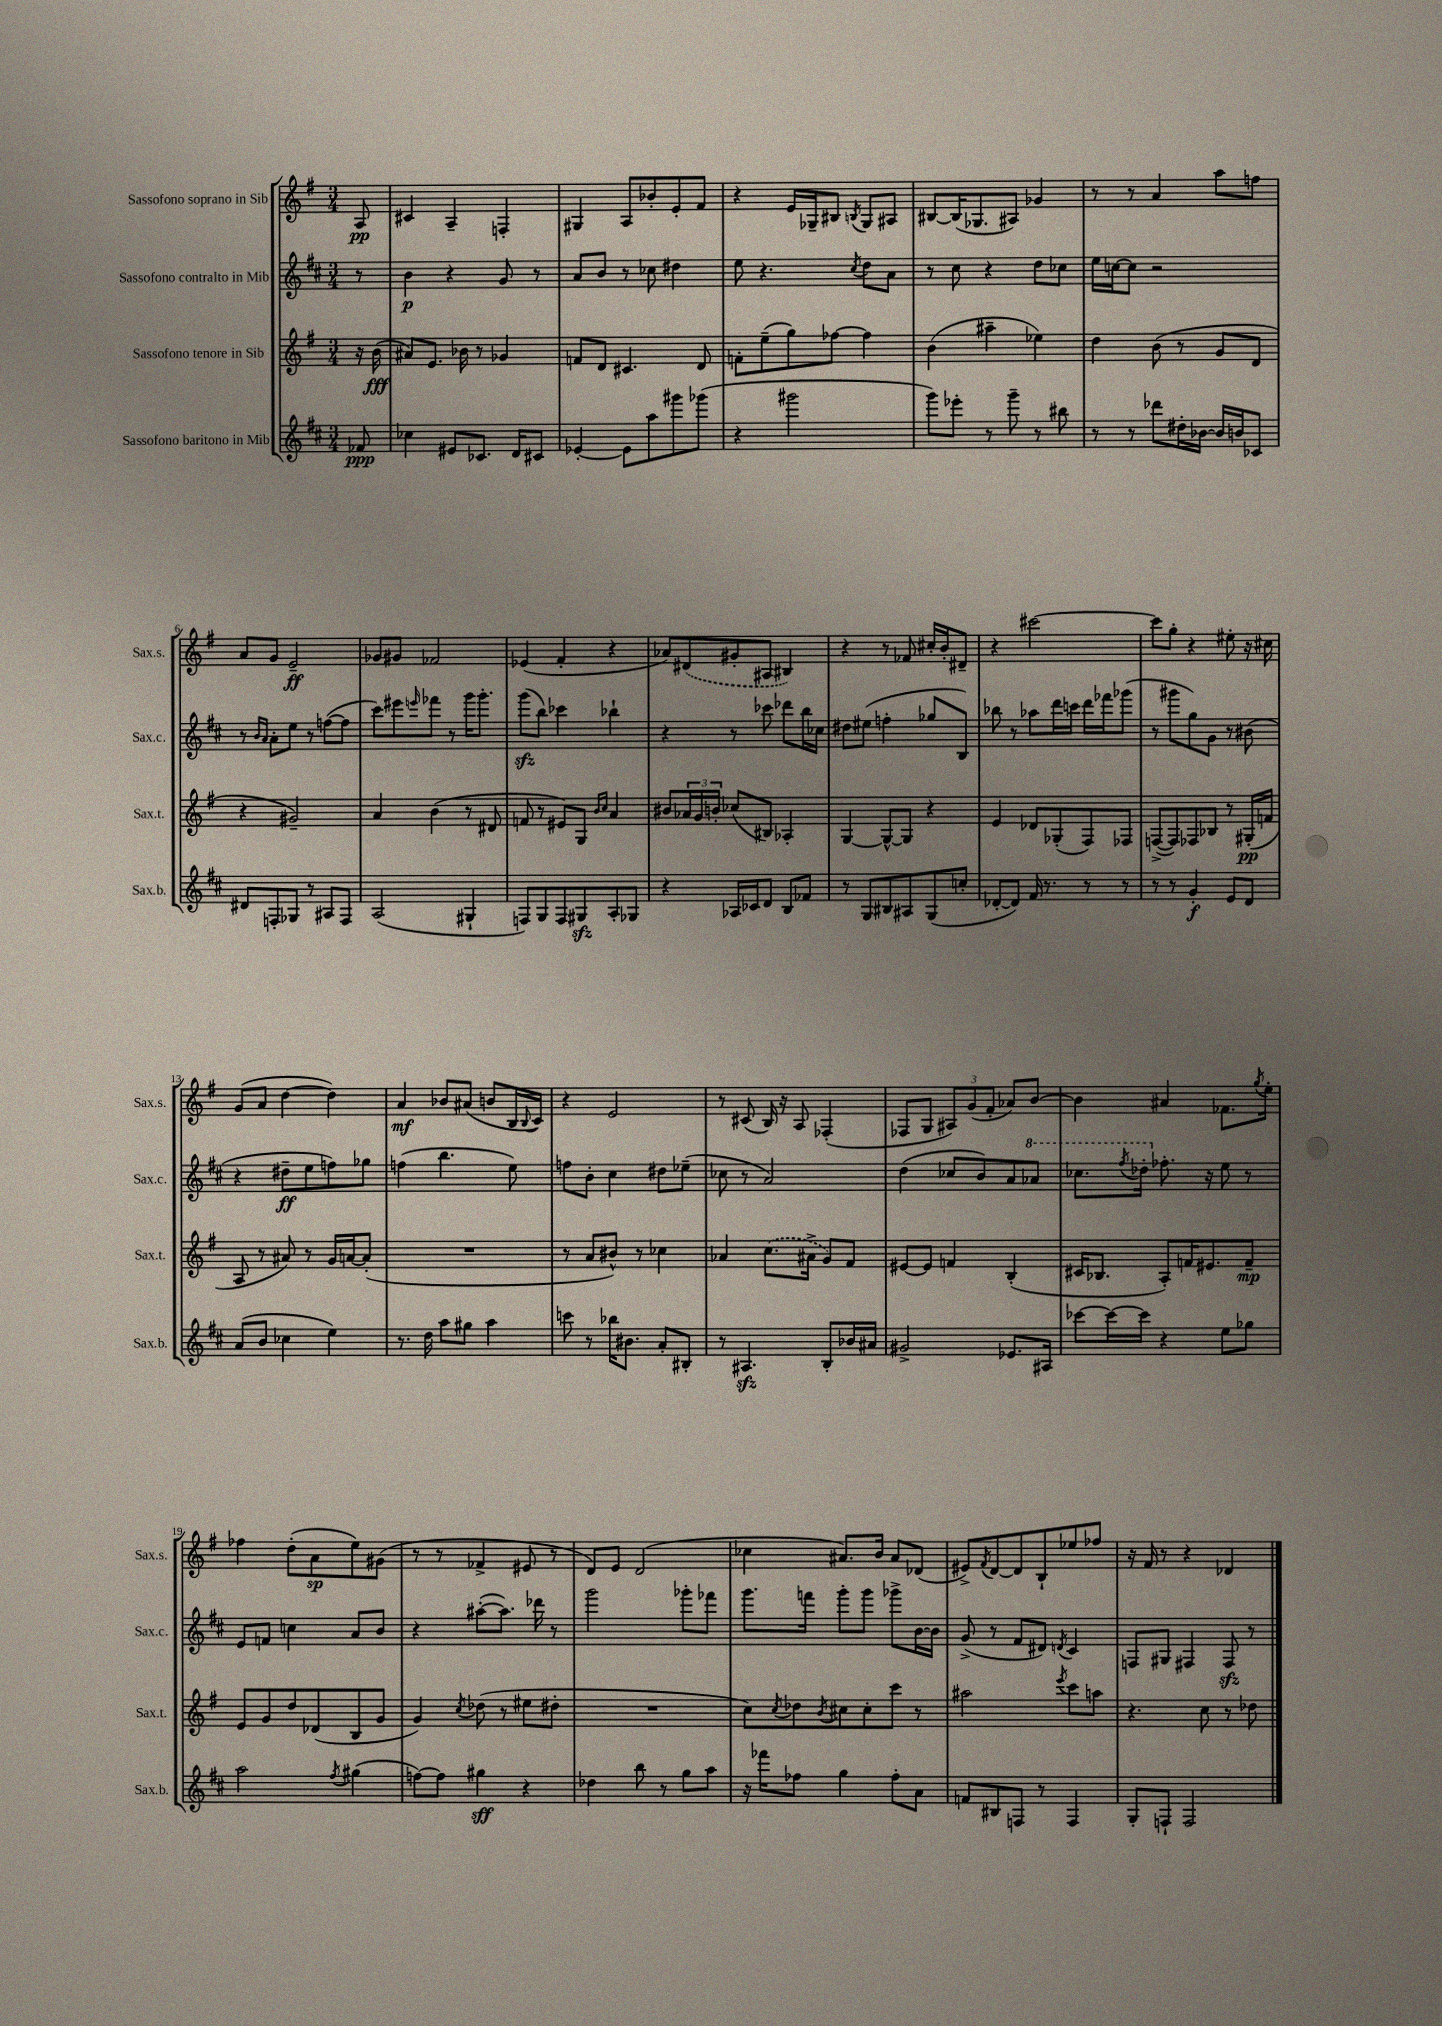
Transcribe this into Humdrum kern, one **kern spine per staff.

**kern	**dynam	**kern	**dynam	**kern	**dynam	**kern	**dynam
*part4	*part4	*part3	*part3	*part2	*part2	*part1	*part1
*staff4	*staff4	*staff3	*staff3	*staff2	*staff2	*staff1	*staff1
*I"Sassofono baritono in Mib	*	*I"Sassofono tenore in Sib	*	*I"Sassofono contralto in Mib	*	*I"Sassofono soprano in Sib	*
*I'Sax.b.	*	*I'Sax.t.	*	*I'Sax.c.	*	*I'Sax.s.	*
*clefG2	*	*clefG2	*	*clefG2	*	*clefG2	*
*k[f#c#]	*	*k[f#]	*	*k[f#c#]	*	*k[f#]	*
*M3/4	*	*M3/4	*	*M3/4	*	*M3/4	*
=	=	=	=	=	=	=	=
8f-X/	ppp	16r	.	8r	.	8A/	pp
.	.	(16b\	fff	.	.	.	.
=1	=1	=1	=1	=1	=1	=1	=1
4cc-X\	.	8a#X/L)	.	4b\	p	4c#X/	.
.	.	8.e/J	.	.	.	.	.
8e#X/L	.	.	.	4r	.	4A~/	.
.	.	16b-X\	.	.	.	.	.
8.c-X/J	.	8r	.	.	.	.	.
.	.	4g-X/	.	8g/	.	4Fn'/	.
16d/KL	.	.	.	.	.	.	.
8c#X/J	.	.	.	8r	.	.	.
=2	=2	=2	=2	=2	=2	=2	=2
[4e-X'/	.	8fn/L	.	8a/L	.	4G#X/	.
.	.	8d/J	.	8b/J	.	.	.
8e-\L]	.	4.c#X/	.	8r	.	8A/L	.
8aa\	.	.	.	8cc-X\	.	8b-X'/	.
8ggg#X\	.	.	.	4dd#X\	.	8e'/	.
(8ggg-X\J	.	8d/	.	.	.	8f#/J	.
=3	=3	=3	=3	=3	=3	=3	=3
4r	.	8fn'\L	.	8ee\	.	4r	.
.	.	(8ee~\	.	4.r	.	.	.
2ggg#X\	.	8gg\)	.	.	.	16e/LL	.
.	.	.	.	.	.	16G-X~/J	.
.	.	[8ff-X\J	.	.	.	8B#X/J	.
.	.	.	.	8qcc#/	.	8qBn/	.
.	.	4ff-\]	.	8dd\L	.	8G-/L	.
.	.	.	.	8a\J	.	8A#X/J	.
=4	=4	=4	=4	=4	=4	=4	=4
8ggg\L)	.	(4b\	.	8r	.	[8B#X/L	.
8eee-X'\J	.	.	.	8cc#\	.	(16B#/K]	.
.	.	.	.	.	.	8.G-X/	.
8r	.	4aa#X~\	.	4r	.	.	.
8ggg~\	.	.	.	.	.	8A#X/J)	.
8r	.	4ee-X\)	.	8dd\L	.	4g-X/	.
8bb#X\	.	.	.	8cc-X\J	.	.	.
=5	=5	=5	=5	=5	=5	=5	=5
8r	.	4dd\	.	16ee\LL	.	8r	.
.	.	.	.	[16ccn\J	.	.	.
8r	.	.	.	8cc\J]	.	8r	.
8ddd-X\L	.	(8b\	.	2r	.	4a/	.
16dd#X'\L	.	8r	.	.	.	.	.
[16b-X\JJ	.	.	.	.	.	.	.
16b-/LL]	.	8g/L	.	.	.	8aa\L	.
16bn/J	.	.	.	.	.	.	.
8c-X/J	.	8d/J	.	.	.	8ffn\J	.
!!LO:LB:g=z
=6	=6	=6	=6	=6	=6	=6	=6
8d#X/L	.	4r	.	8r	.	8a/L	.
.	.	.	.	16qqb/LL	.	.	.
.	.	.	.	16qqa/JJ	.	.	.
8Fn'/	.	.	.	8a'\L	.	8g/J	.
8G-X/J	.	2g#X~/)	.	8ee\J	.	2e~/	ff
8r	.	.	.	8r	.	.	.
8A#X/L	.	.	.	([8ffn\L	.	.	.
8F/J	.	.	.	8ff\J]	.	.	.
=7	=7	=7	=7	=7	=7	=7	=7
(2A/	.	4a/	.	8ccc#\L)	.	8g-X/L	.
.	.	.	.	8eee#X\	.	8g#X/J	.
.	.	.	.	16qqeeen/	.	.	.
.	.	(4b\	.	8fff-X\J	.	2f-X/	.
.	.	.	.	8r	.	.	.
4G#X`/	.	8r	.	16ggg\KL	.	.	.
.	.	.	.	8.ggg'\J	.	.	.
.	.	8d#X/	.	.	.	.	.
=8	=8	=8	=8	=8	=8	=8	=8
8Fn/L)	.	8fn/	.	(8gggzz\L	.	(4e-X/	.
8G/	.	8r	.	8bb\J)	.	.	.
8F/	.	8e#X/L)	.	4ccc-X\	.	4f#'/	.
8G#Xzz/	.	8G/J	.	.	.	.	.
.	.	16qqb/LL	.	.	.	.	.
.	.	16qqcc/JJ	.	.	.	.	.
8A'/	.	4a/	.	4bb-X`\	.	4r	.
8G-X/J	.	.	.	.	.	.	.
=9	=9	=9	=9	=9	=9	=9	=9
4r	.	8b#X/L	.	4r	.	8a-X/L)	.
.	.	24a-X/L	.	.	.	(8d#X/	.
.	.	24g/	.	.	.	.	.
.	.	24bn'/JJ	.	.	.	.	.
16A-X/LL	.	(8cc-X/L	.	8r	.	8g#X'/	.
16c-X/J	.	.	.	.	.	.	.
8d/J	.	8B#X/J)	.	8ccc-X\	.	8A#X/J	.
8B/L	.	4A-X'/	.	8ddd-X\L	.	4B#X/)	.
8f-X/J	.	.	.	16bb\L	.	.	.
.	.	.	.	16cc-X\JJ	.	.	.
=10	=10	=10	=10	=10	=10	=10	=10
8r	.	[4G/	.	8dd#X\L	.	4r	.
8G/L	.	.	.	(8ee#X\J	.	.	.
8B#X/	.	8G^^/L_	.	4ffn'\	.	8r	.
8A#X/	.	8G/J]	.	.	.	8f-X/	.
(8G/	.	4r	.	8gg-X/L	.	16cc#X'/LL	.
.	.	.	.	.	.	16b'/J	.
8ccn'/J	.	.	.	8B/J)	.	8d#X~/J	.
=11	=11	=11	=11	=11	=11	=11	=11
[8d-X'/L	.	4e/	.	8bb-X\	.	4r	.
8d-/J])	.	.	.	8r	.	.	.
16f#/	.	8d-X/L	.	8aa-X\L	.	[2ccc#X\	.
8.r	.	.	.	.	.	.	.
.	.	(8G-X'/	.	16ddd\L	.	.	.
.	.	.	.	16cccn\JJ	.	.	.
8r	.	8F#/)	.	16ddd\LL	.	.	.
.	.	.	.	16fff-X\J	.	.	.
8r	.	8F-X/J	.	(8ggg-X\J	.	.	.
=12	=12	=12	=12	=12	=12	=12	=12
8r	.	([8Fn^/L	.	8r	.	8ccc#\L]	.
8r	.	8F/])	.	8ggg#X\L	.	8gg'\J	.
4g'/	f	8F-X/	.	8gg\)	.	4r	.
.	.	8B-X/J	.	8g\J	.	.	.
8e/L	.	8r	.	8r	.	8ee#X'\	.
8d/J	.	(16G#X'/LL	pp	(8b#X\	.	16r	.
.	.	16fn/JJ	.	.	.	16cc#X\	.
!!LO:LB:g=z
=13	=13	=13	=13	=13	=13	=13	=13
(8a/L	.	8A/	.	4r	.	(8g/L	.
8b/J	.	8r	.	.	.	8a/J	.
4cc-X\	.	8a#X/)	.	8dd#X~\L	ff	[4dd\	.
.	.	8r	.	8ee\	.	.	.
4ee\)	.	16g/LL	.	8ffn\)	.	4dd\])	.
.	.	[16an/J	.	.	.	.	.
.	.	(8a'/J]	.	8gg-X\J	.	.	.
=14	=14	=14	=14	=14	=14	=14	=14
8.r	.	2.r	.	(4ffn\	.	4a/	mf
16dd\	.	.	.	.	.	.	.
8aa\L	.	.	.	4.bb\	.	8b-X/L	.
8gg#X\J	.	.	.	.	.	(8a#X/J	.
4aa\	.	.	.	.	.	8bn/L	.
.	.	.	.	8ee\)	.	16B/L	.
.	.	.	.	.	.	8qqB/	.
.	.	.	.	.	.	16c/JJ)	.
=15	=15	=15	=15	=15	=15	=15	=15
8cccn\	.	8r	.	8ffn\L	.	4r	.
8r	.	8a/L	.	8b'\J	.	.	.
16bb-X\KL	.	8b#X^^/J)	.	4cc#\	.	2e/	.
8.b#X\J	.	.	.	.	.	.	.
.	.	8r	.	.	.	.	.
8a'/L	.	4cc-X\	.	8dd#X\L	.	.	.
8B#X'/J	.	.	.	(8ee-X~\J	.	.	.
=16	=16	=16	=16	=16	=16	=16	=16
8r	.	4a-X/	.	8cc-X\	.	8r	.
4.A#Xzz/	.	.	.	8r	.	(8c#X/	.
.	.	(8.cc\L	.	2a/)	.	16B/)	.
.	.	.	.	.	.	16r	.
.	.	.	.	.	.	8A/	.
.	.	16a#X^\Jk	.	.	.	.	.
8B'/L	.	8g/L)	.	.	.	(4F-X'/	.
16b-X/L	.	8f#/J	.	.	.	.	.
16a#X/JJ	.	.	.	.	.	.	.
=17	=17	=17	=17	=17	=17	=17	=17
2g#X^/	.	[8e#X/L	.	(4dd\	.	8F-X/L	.
.	.	8e#/J]	.	.	.	8G/J	.
.	.	4fn/	.	8cc-X/L	.	12A#X/L)	.
.	.	.	.	.	.	(12g/	.
.	.	.	.	8b/)	.	.	.
.	.	.	.	.	.	12f#'/J	.
8.e-X/L	.	(4B'/	.	8a/	.	8a-X/L)	.
*	*	*	*	*8va	*	*	*
.	.	.	.	8aa-X/J	.	[8b/J	.
16A#X/Jk	.	.	.	.	.	.	.
=18	=18	=18	=18	=18	=18	=18	=18
[8ccc-X\L	.	16c#X/KL	.	8.ccc-X\L	.	4b\]	.
.	.	8.B-X/J	.	.	.	.	.
16ccc-\L_	.	.	.	.	.	.	.
.	.	.	.	8qfff#/	.	.	.
16ccc-\JJ]	.	.	.	16ddd-X'\Jk	.	.	.
*	*	*	*	*X8va	*	*	*
4r	.	8A'/L)	.	8.ff-X'\	.	4a#X/	.
.	.	16fn/K	.	.	.	.	.
.	.	8.e#X/	.	16r	.	.	.
8ee\L	.	.	.	8ee\	.	8.f-X\L	.
8gg-X\J	.	8f~/J	mp	8r	.	.	.
.	.	.	.	.	.	8qgg/	.
.	.	.	.	.	.	16ee'\Jk	.
!!LO:LB:g=z
=19	=19	=19	=19	=19	=19	=19	=19
2aa\	.	8e/L	.	8e/L	.	4ff-X\	.
.	.	8g/	.	8fn/J	.	.	.
.	.	8dd/	.	4ccn\	.	(8dd'\L	.
.	.	(8d-X/	.	.	.	8a\	sp
8qff#/	.	.	.	.	.	.	.
(4gg#X\	.	8B/	.	8a/L	.	8ee\)	.
.	.	8g/J	.	8b/J	.	(8g#X\J	.
=20	=20	=20	=20	=20	=20	=20	=20
[8ffn\L)	.	4g/)	.	4r	.	8r	.
8ff\J]	.	.	.	.	.	8r	.
.	.	8qcc/	.	.	.	.	.
4gg#X\	sff	(8dd-X\	.	([8aa#X'\L	.	4f-X^/	.
.	.	8r	.	8.aa#\J])	.	.	.
4r	.	8ee#X\L	.	.	.	8e#X/	.
.	.	.	.	16ddd-X\	.	.	.
.	.	8dd#X'\J	.	8r	.	8r	.
=21	=21	=21	=21	=21	=21	=21	=21
4dd-X\	.	2.r	.	2ggg\	.	8d/L)	.
.	.	.	.	.	.	8e/J	.
8bb\	.	.	.	.	.	(2d/	.
8r	.	.	.	.	.	.	.
8gg\L	.	.	.	8ggg-X'\L	.	.	.
8aa\J	.	.	.	8fff-X\J	.	.	.
=22	=22	=22	=22	=22	=22	=22	=22
16r	.	8cc\L)	.	8.ggg\L	.	4cc-X\	.
16fff-X\KL	.	.	.	.	.	.	.
.	.	8qcc/	.	.	.	.	.
8ff-X\J	.	8dd-X\	.	.	.	.	.
.	.	.	.	16fffn\Jk	.	.	.
.	.	8qb/	.	.	.	.	.
4gg\	.	8cc#X\	.	8ggg'\L	.	8.a#X/L)	.
.	.	8cc#'\	.	8ggg\J	.	.	.
.	.	.	.	.	.	16b/Jk	.
8ff-'\L	.	8ccc\J	.	8ggg-X^\L	.	8a#/L	.
8a\J	.	8r	.	[16b\L	.	(8d-X/J	.
.	.	.	.	16b\JJ]	.	.	.
=23	=23	=23	=23	=23	=23	=23	=23
8fn/L	.	2aa#X\	.	(8g^/	.	8e#X^/L)	.
.	.	.	.	.	.	8qf#/	.
8B#X/	.	.	.	8r	.	[8d/	.
8Fn/J	.	.	.	8f#/L	.	8d/]	.
8r	.	.	.	8d#X/J)	.	8B`/	.
.	.	8qeee/	.	8qdn/	.	.	.
4F/	.	8ccc\L	.	4c#/	.	8ee-X/	.
.	.	8aan\J	.	.	.	8ff-X/J	.
=24	=24	=24	=24	=24	=24	=24	=24
8G'/L	.	4.r	.	8Fn/L	.	16r	.
.	.	.	.	.	.	16f#/	.
8Fn`/J	.	.	.	8G#X/J	.	8r	.
2F/	.	.	.	4F#X/	.	4r	.
.	.	8cc\	.	.	.	.	.
.	.	8r	.	8F#zz/	.	4d-X/	.
.	.	8dd-X\	.	8r	.	.	.
==	==	==	==	==	==	==	==
*-	*-	*-	*-	*-	*-	*-	*-
